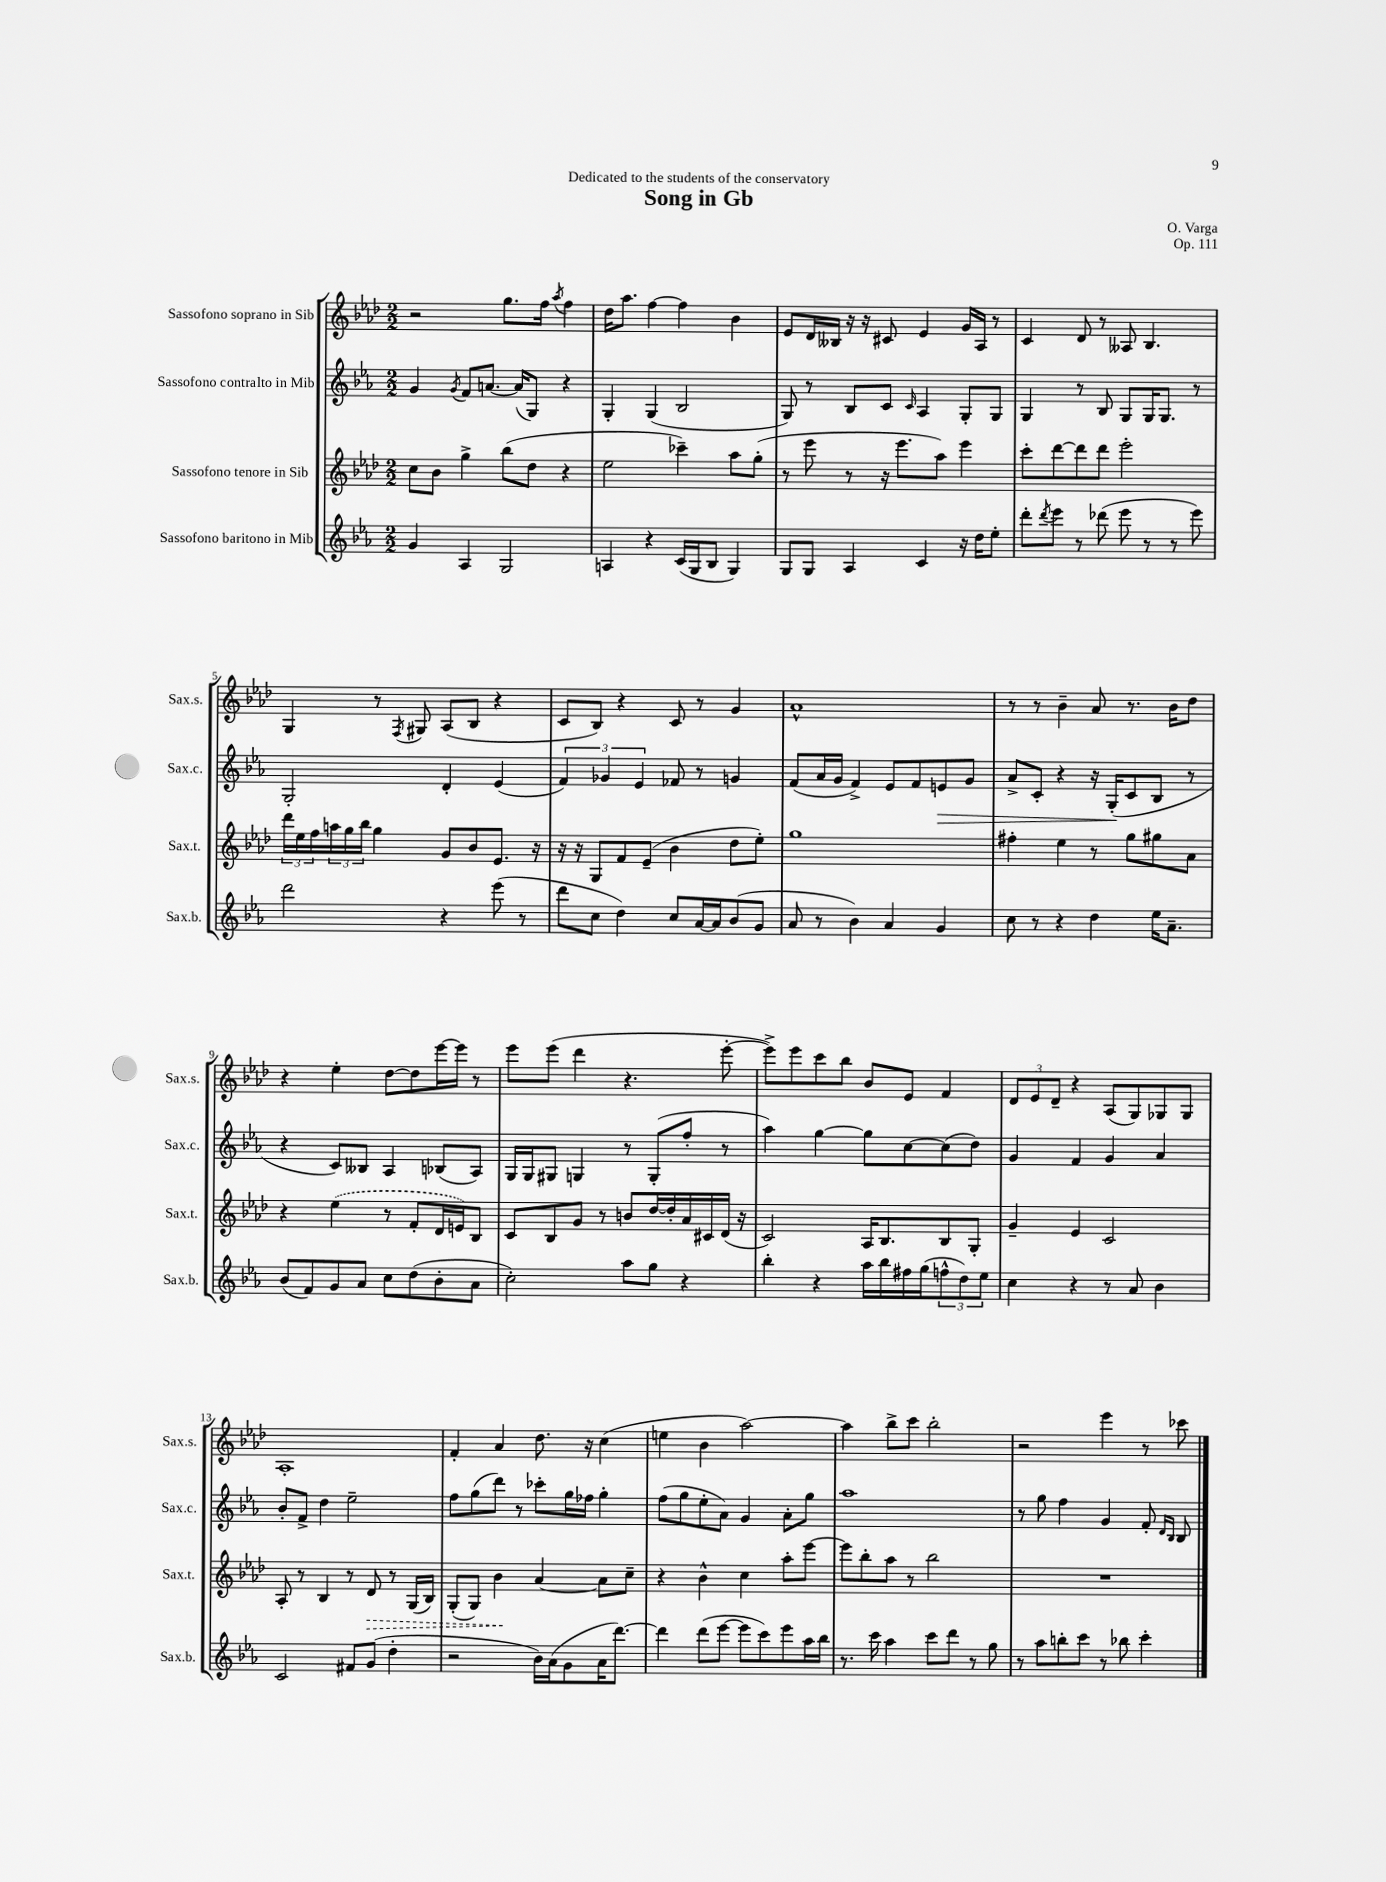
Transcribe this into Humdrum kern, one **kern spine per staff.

**kern	**kern	**dynam	**kern	**dynam	**kern
*part4	*part3	*part3	*part2	*part2	*part1
*staff4	*staff3	*staff3	*staff2	*staff2	*staff1
*I"Sassofono baritono in Mib	*I"Sassofono tenore in Sib	*	*I"Sassofono contralto in Mib	*	*I"Sassofono soprano in Sib
*I'Sax.b.	*I'Sax.t.	*	*I'Sax.c.	*	*I'Sax.s.
*clefG2	*clefG2	*	*clefG2	*	*clefG2
*k[b-e-a-]	*k[b-e-a-d-]	*	*k[b-e-a-]	*	*k[b-e-a-d-]
*M2/2	*M2/2	*	*M2/2	*	*M2/2
=1	=1	=1	=1	=1	=1
4g/	8cc\L	.	4g/	.	2r
.	8b-\J	.	.	.	.
.	.	.	8qg/	.	.
4A-/	4gg^\	.	8f/L	.	.
.	.	.	[8.an/J	.	.
2G/	(8bb-\L	.	.	.	8.gg\L
.	.	.	(16a/KL]	.	.
.	8dd-\J	.	8G/J)	.	.
.	.	.	.	.	16ff\Jk
.	.	.	.	.	8qaa-/
.	4r	.	4r	.	4ff\
=2	=2	=2	=2	=2	=2
4An/	2ee-\	.	4G'/	.	16dd-\KL
.	.	.	.	.	8.aa-\J
4r	.	.	(4G/	.	[4ff\
(16c/LL	4ccc-X~\)	.	2B-/	.	4ff\]
16G/J	.	.	.	.	.
8B-/J	.	.	.	.	.
4G/)	8aa-\L	.	.	.	4b-\
.	(8gg'\J	.	.	.	.
=3	=3	=3	=3	=3	=3
8G/L	8r	.	8G/)	.	8e-/L
8G/J	8eee-\	.	8r	.	16d-/L
.	.	.	.	.	16B--X/JJ
4A-/	8r	.	8B-/L	.	16r
.	.	.	.	.	16r
.	16r	.	8c/J	.	8c#X/
.	8.eee-\L	.	.	.	.
.	.	.	16qqc/	.	.
4c/	.	.	4A-/	.	4e-/
.	8aa-\J)	.	.	.	.
16r	4eee-\	.	8G'/L	.	16g/LL
16dd\KL	.	.	.	.	16A-/JJ
8ee-'\J	.	.	8G/J	.	8r
=4	=4	=4	=4	=4	=4
8ddd'\L	8ccc'\L	.	4G/	.	4c/
8qddd/	.	.	.	.	.
8eee-\J	[8ddd-\	.	.	.	.
8r	8ddd-\]	.	8r	.	8d-/
(8ddd-X\	8ddd-\J	.	8B-/	.	8r
8eee-\	2eee-'\	.	8G/L	.	8A--X/
8r	.	.	16G/K	.	4.B-/
.	.	.	8.G/J	.	.
8r	.	.	.	.	.
8eee-\)	.	.	8r	.	.
!!LO:LB:g=z
=5	=5	=5	=5	=5	=5
2ddd\	24ddd-\LL	.	2G'/	.	4G/
.	24ee-\	.	.	.	.
.	24ff\	.	.	.	.
.	24aan\	.	.	.	.
.	24gg\	.	.	.	.
.	24bb-\JJ	.	.	.	.
.	4gg\	.	.	.	8r
.	.	.	.	.	8qF/
.	.	.	.	.	8G#X/
4r	8g/L	.	4d'/	.	(8A-/L
.	8b-/	.	.	.	8B-/J
(8eee-\	8.e-/J	.	(4e-/	.	4r
8r	.	.	.	.	.
.	16r	.	.	.	.
=6	=6	=6	=6	=6	=6
8ddd\L	16r	.	6f/)	.	8c/L
.	16r	.	.	.	.
8cc\J	8G/L	.	.	.	8B-/J)
.	.	.	6g-X/	.	.
4dd\)	8f/	.	.	.	4r
.	.	.	6e-/	.	.
.	(8e-~/J	.	.	.	.
8cc/L	4b-\	.	8f-X/	.	8c/
[16a-/L	.	.	8r	.	8r
16a-/J]	.	.	.	.	.
(8b-/	8dd-\L	.	4gn/	.	4g/
8g/J	8ee-'\J)	.	.	.	.
=7	=7	=7	=7	=7	=7
8a-/	1gg	.	(8f/L	.	1a-^^
8r	.	.	16a-/L	.	.
.	.	.	16g/JJ	.	.
4b-\)	.	.	4f^/)	.	.
4a-/	.	.	8e-/L	.	.
.	.	.	8f/	.	.
!	!	!	!	!LO:HP:b	!
4g/	.	.	8en/	>	.
.	.	.	8g/J	.	.
=8	=8	=8	=8	=8	=8
8cc\	4ff#X'\	.	8a-^/L	.	8r
8r	.	.	8c'/J	.	8r
4r	4ee-\	.	4r	.	4b-~\
4dd\	8r	.	16r	.	8a-/
.	.	.	(16G'/KL	.	.
.	8gg\L	.	8c/	]	8.r
16ee-\KL	8gg#X\	.	8B-/J	.	.
8.a-~\J	.	.	.	.	16b-\KL
.	8a-\J	.	8r	.	8dd-\J
!!LO:LB:g=z
=9	=9	=9	=9	=9	=9
(8b-/L	4r	.	4r	.	4r
8f/)	.	.	.	.	.
8g/	(4ee-\	.	8c/L)	.	4ee-'\
8a-/J	.	.	8B--X/J	.	.
8cc\L	8r	.	4A-/	.	[8dd-\L
(8dd\	8f'/L	.	.	.	8dd-\]
8b-'\	16d-/L	.	(8B-X/L	.	[16eee-\L
.	16en/J)	.	.	.	16eee-\JJ]
8a-\J	8B-/J	.	8A-/J)	.	8r
=10	=10	=10	=10	=10	=10
2cc'\)	8c/L	.	16G/LL	.	8eee-\L
.	.	.	16G/J	.	.
.	8B-/	.	8G#X/J	.	(8eee-\J
.	8g/J	.	4Gn/	.	4ddd-\
.	8r	.	.	.	.
8aa-\L	8bn/L	.	8r	.	4.r
8gg\J	[16dd-/L	.	(8G'/L	.	.
.	16dd-'/]	.	.	.	.
4r	16a-/	.	8ff'/J	.	.
.	16c#X/	.	.	.	.
.	(16d-/JJ	.	8r	.	[8eee-'\
.	16r	.	.	.	.
=11	=11	=11	=11	=11	=11
4bb-'\	2c/)	.	4aa-\)	.	8eee-^\L])
.	.	.	.	.	8eee-\
4r	.	.	[4gg\	.	8ccc\
.	.	.	.	.	8bb-\J
16aa-\LL	16A-/KL	.	8gg\L]	.	8b-/L
16bb-\	8.B-/	.	.	.	.
16ff#X\	.	.	[8cc\	.	8e-/J
(16gg\J	.	.	.	.	.
12ffn^^\	8B-/	.	(8cc\]	.	4f/
12dd\)	.	.	.	.	.
.	8G'/J	.	8dd\J)	.	.
12ee-\J	.	.	.	.	.
=12	=12	=12	=12	=12	=12
4cc\	4g~/	.	4g/	.	12d-/L
.	.	.	.	.	12e-/
.	.	.	.	.	12d-~/J
4r	4e-/	.	4f/	.	4r
8r	2c/	.	4g/	.	(8A-/L
8a-/	.	.	.	.	8G/)
4b-\	.	.	4a-/	.	8G-X/
.	.	.	.	.	8G-/J
!!LO:LB:g=z
=13	=13	=13	=13	=13	=13
2c/	8A-'/	.	8b-'/L	.	1A-'
.	8r	.	8f^/J	.	.
.	4B-/	.	4dd\	.	.
8f#X/L	8r	.	2ee-~\	.	.
!	!	!LO:HP:b	!	!	!
(8g/J	8d-/	>	.	.	.
4dd'\	8r	.	.	.	.
.	(16G/LL	.	.	.	.
.	16B-/JJ)	.	.	.	.
=14	=14	=14	=14	=14	=14
2r	(8G'/L	.	8ff\L	.	4f'/
.	8G/J)	.	(8gg\	.	.
.	4b-\	.	8ddd\J)	.	4a-/
.	.	.	8r	.	.
16b-\LL)	[4a-/	]	8ccc-X'\L	.	8.dd-\
(16a-\J	.	.	.	.	.
8g\	.	.	16gg\L	.	.
.	.	.	16ff-X\JJ	.	16r
16a-\K	8a-\L]	.	4gg'\	.	(4cc\
[8.ddd\J)	.	.	.	.	.
.	8cc~\J	.	.	.	.
=15	=15	=15	=15	=15	=15
4ddd\]	4r	.	(8ff\L	.	4een\
.	.	.	8gg\	.	.
(8ddd\L	4b-^^\	.	8ee-'\	.	4b-\
[8eee-\J	.	.	8a-\J)	.	.
8eee-\L]	4cc\	.	4g/	.	[2aa-\)
8ccc\)	.	.	.	.	.
8eee-\	8aa-'\L	.	8a-'\L	.	.
16aa-\L	[8eee-\J	.	8gg\J	.	.
16bb-\JJ	.	.	.	.	.
=16	=16	=16	=16	=16	=16
8.r	8eee-\L]	.	1aa-	.	4aa-\]
.	8bb-'\	.	.	.	.
16ccc\	.	.	.	.	.
4aa-\	8aa-\J	.	.	.	8bb-^\L
.	8r	.	.	.	8ccc\J
8ccc\L	2bb-\	.	.	.	2bb-'\
8ddd\J	.	.	.	.	.
8r	.	.	.	.	.
8gg\	.	.	.	.	.
=17	=17	=17	=17	=17	=17
8r	1r	.	8r	.	2r
8aa-\L	.	.	8gg\	.	.
8bbn'\	.	.	4ff\	.	.
8ccc\J	.	.	.	.	.
8r	.	.	4g/	.	4eee-\
8bb-X\	.	.	.	.	.
4ccc'\	.	.	8f'/	.	8r
.	.	.	16qqd/LL	.	.
.	.	.	16qqB-/JJ	.	.
.	.	.	8B-/	.	8ccc-X\
==	==	==	==	==	==
*-	*-	*-	*-	*-	*-
